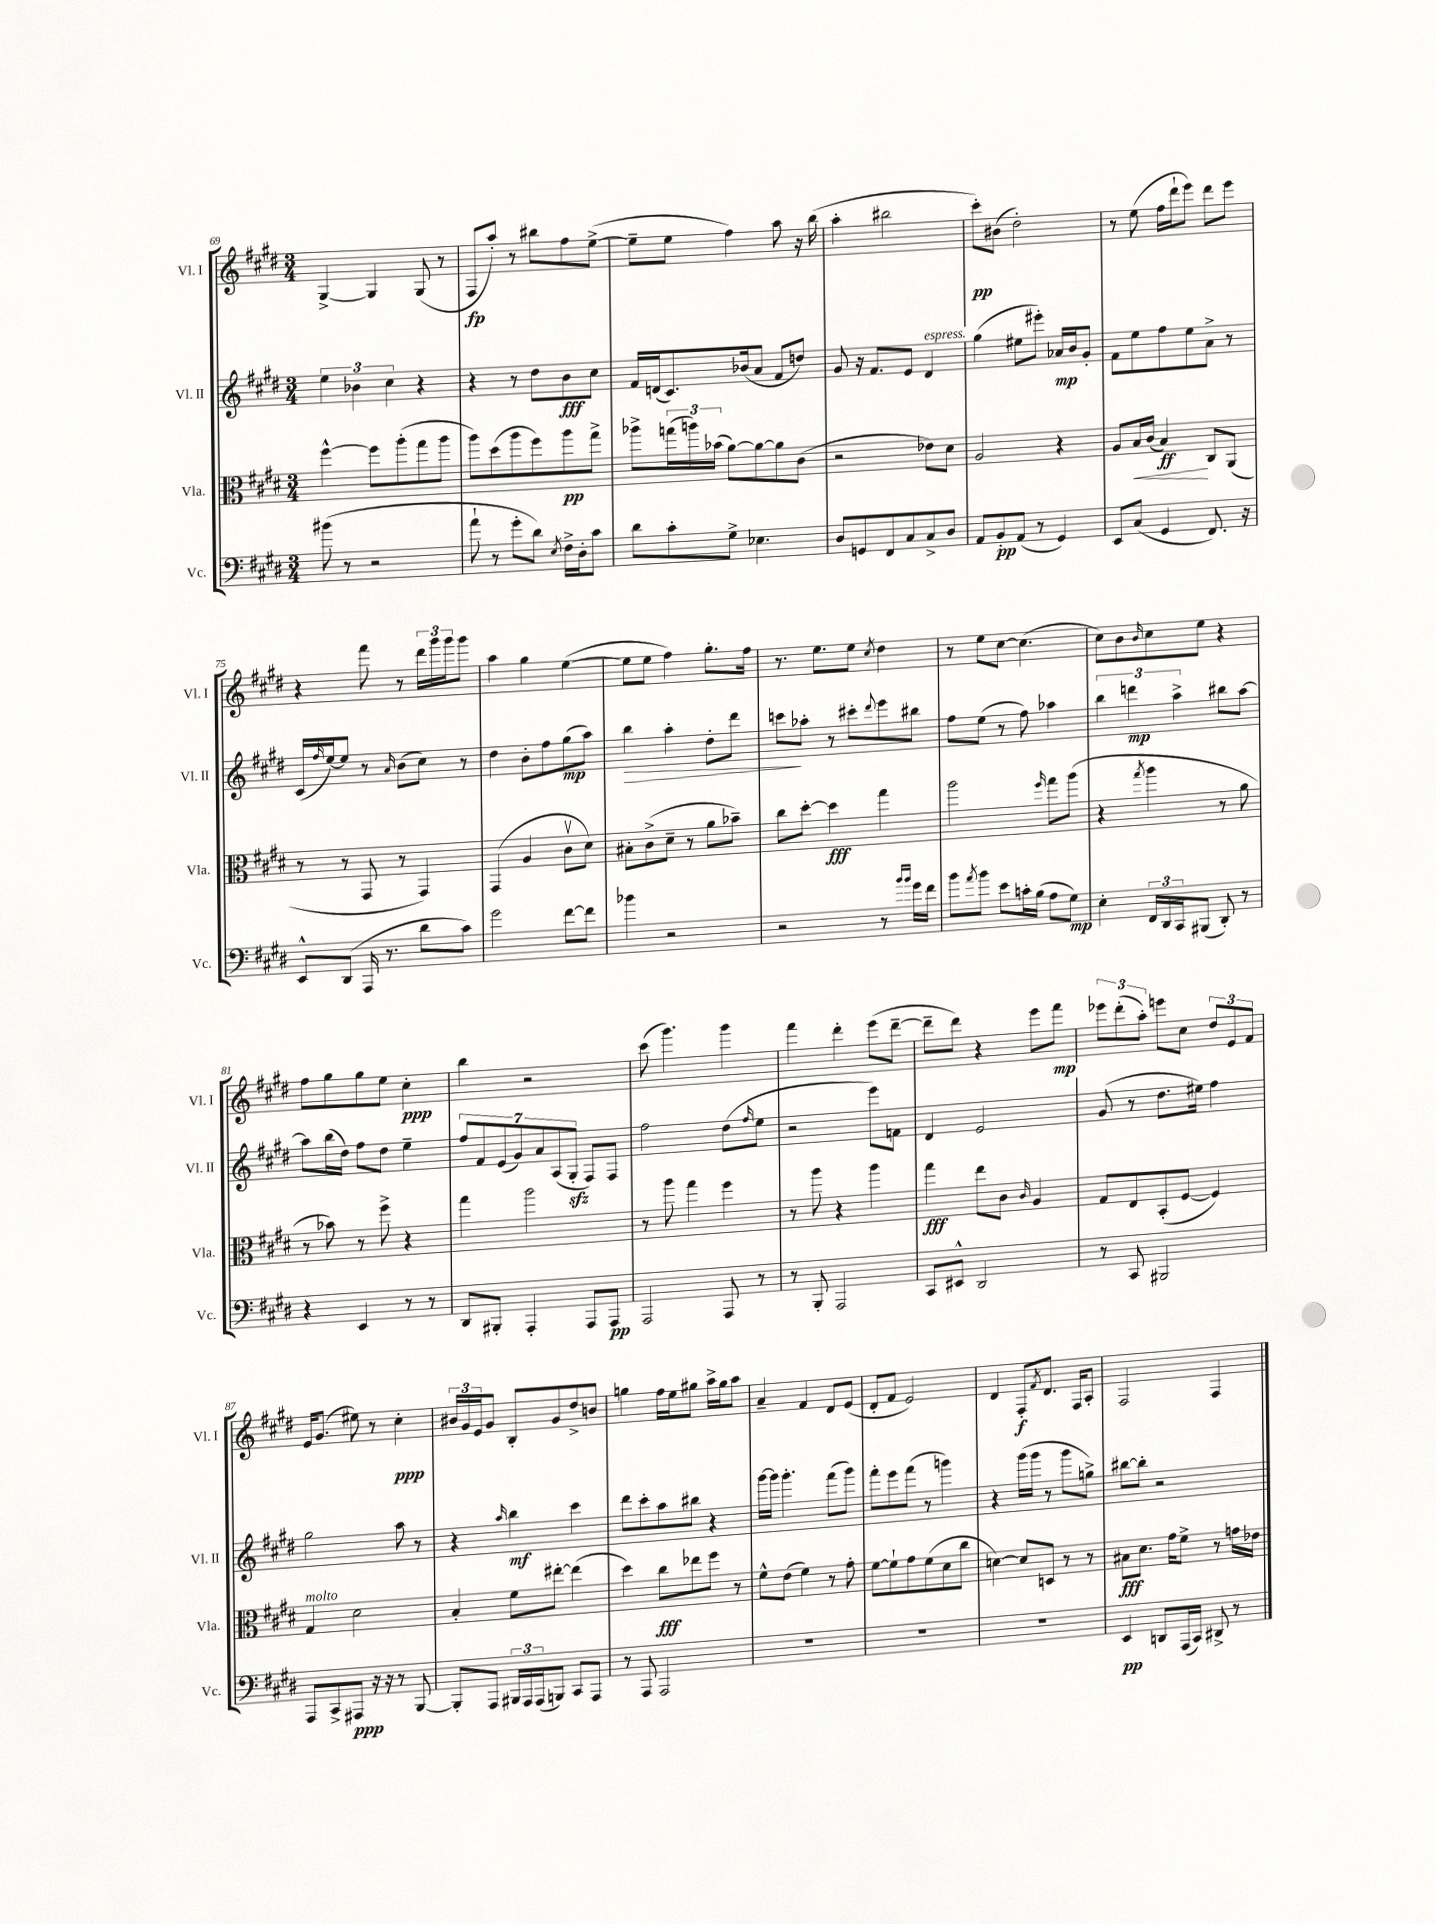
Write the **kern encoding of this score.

**kern	**dynam	**kern	**dynam	**kern	**dynam	**kern	**dynam
*part4	*part4	*part3	*part3	*part2	*part2	*part1	*part1
*staff4	*staff4	*staff3	*staff3	*staff2	*staff2	*staff1	*staff1
*I"Vc.	*	*I"Vla.	*	*I"Vl. II	*	*I"Vl. I	*
*I'Vc.	*	*I'Vla.	*	*I'Vl. II	*	*I'Vl. I	*
*clefF4	*	*clefC3	*	*clefG2	*	*clefG2	*
*k[f#c#g#d#]	*	*k[f#c#g#d#]	*	*k[f#c#g#d#]	*	*k[f#c#g#d#]	*
*M3/4	*	*M3/4	*	*M3/4	*	*M3/4	*
=69	=69	=69	=69	=69	=69	=69	=69
(8b#X\	.	[4ff#^^\	.	6ee\	.	[4G#^/	.
8r	.	.	.	.	.	.	.
.	.	.	.	6b-X\	.	.	.
2r	.	8ff#\L]	.	.	.	4G#/]	.
.	.	.	.	6cc#\	.	.	.
.	.	(8aa'\	.	.	.	.	.
.	.	8gg#\	.	4r	.	(8G#/	.
.	.	8aa\J	.	.	.	8r	.
=70	=70	=70	=70	=70	=70	=70	=70
8a`\	.	8aa\L)	.	4r	.	8F#/L	fp
8r	.	(8dd#\	.	.	.	8aa'/J)	.
8g#'\L	.	8aa\	.	8r	.	8r	.
8d#\J)	.	8ff#\)	.	8dd#\L	.	8bb#X\L	.
8qE/	.	.	.	.	.	.	.
16F#^\LL	.	8aa\	pp	8b\	fff	8ff#\	.
16D#'\J	.	.	.	.	.	.	.
8c#\J	.	8gg#^\J	.	8cc#\J	.	([8ee^\J	.
=71	=71	=71	=71	=71	=71	=71	=71
8d#\L	.	8aa-X^\L	.	16f#/LL	.	8ee~\L]	.
.	.	.	.	(16dn/J	.	.	.
8c#'\	.	(24ggn\L	.	8.c#/)	.	8ee\J	.
.	.	24aan\)	.	.	.	.	.
.	.	(24b-X\JJ	.	.	.	.	.
8G#^\J	.	[8a\L)	.	.	.	4ff#\)	.
.	.	.	.	(16b-X/k	.	.	.
4.E-X\	.	8a\_	.	8a/J	.	.	.
.	.	8a\]	.	8f#/L	.	8aa\	.
.	.	(8c#\J	.	8ddn/J)	.	16r	.
.	.	.	.	.	.	(16bb\	.
=72	=72	=72	=72	=72	=72	=72	=72
8D#/L	.	2r	.	8g#/	.	4aa'\	.
8GGn/	.	.	.	16r	.	.	.
.	.	.	.	8.f#/L	.	.	.
8FF#/	.	.	.	.	.	2bb#X\	.
8C#/	.	.	.	8e/J	.	.	.
!	!	!	!	!LO:TX:a:i:t=espress.	!	!	!
8C#^/	.	8e-X\L)	.	4d#/	.	.	.
8D#/J	.	8d#\J	.	.	.	.	.
=73	=73	=73	=73	=73	=73	=73	=73
8AA/L	.	2A/	.	(4gg#\	.	8ccc#'\L)	pp
8BB'/	pp	.	.	.	.	(8b#X\J	.
(8AA/J	.	.	.	8ee#X\L	.	2dd#'\)	.
8r	.	.	.	8eee#X'\J)	.	.	.
4GG#/)	.	4r	.	16a-X/LL	mp	.	.
.	.	.	.	16b/J	.	.	.
.	.	.	.	8g#'/J	.	.	.
=74	=74	=74	=74	=74	=74	=74	=74
8EE/L	.	8A/L	.	8f#\L	.	8r	.
!	!	!	!LO:HP:b	!	!	!	!
(8C#/J	.	16B/L	<	8ee\	.	(8ee\	.
.	.	(16c#/JJ	.	.	.	.	.
4GG#/	.	4B/)	ff	8ff#\	.	16ff#\LL	.
.	.	.	.	.	.	16ddd#`\J	.
.	.	.	.	8ee\	.	8eee\J)	.
8.FF#/)	.	8C#/L	[	8a^\J	.	8ddd#\L	.
.	.	(8AA/J	.	8r	.	8eee\J	.
16r	.	.	.	.	.	.	.
!!LO:LB:g=z
=75	=75	=75	=75	=75	=75	=75	=75
8EE^^/L	.	8r	.	(16c#/LL	.	4r	.
.	.	.	.	16qqff#/	.	.	.
.	.	.	.	[16ee/J)	.	.	.
(8DD#/J	.	8r	.	8ee/J]	.	.	.
16AAA/	.	8GG#/	.	8r	.	8fff#\	.
8.r	.	.	.	.	.	.	.
.	.	.	.	16qqa/	.	.	.
.	.	8r	.	(8b\L	.	8r	.
8d#\L	.	4GG#/)	.	8cc#\J)	.	24ddd#\LL	.
.	.	.	.	.	.	24ggg#\	.
.	.	.	.	.	.	24ggg#\J	.
8c#\J)	.	.	.	8r	.	8ggg#\J	.
=76	=76	=76	=76	=76	=76	=76	=76
2g#\	.	(4GG#/	.	4dd#\	.	4aa\	.
.	.	4A/	.	8b'\L	.	4gg#\	.
.	.	.	.	8ff#\	.	.	.
[8f#\L	.	8c#v\L	.	(8gg#\	mp	([4ee\	.
8f#\J]	.	8d#\J)	.	8aa\J)	.	.	.
=77	=77	=77	=77	=77	=77	=77	=77
!	!	!	!	!	!LO:HP:b	!	!
4b-X\	.	8B#X'\L	.	4bb\	>	8ee\L]	.
.	.	(8c#^\	.	.	.	8ee\J	.
2r	.	8d#~\J	.	4aa'\	.	4ff#\)	.
.	.	8r	.	.	.	.	.
.	.	8a\L	.	8dd#'\L	.	8.gg#'\L	.
.	.	8b-X~\J)	.	8ddd#\J	.	.	.
.	.	.	.	.	.	16ff#\Jk	.
=78	=78	=78	=78	=78	=78	=78	=78
2r	.	8cc#\L	.	8cccn\L	.	8.r	.
.	.	[8dd#'\J	.	8aa-X'\J	]	.	.
.	.	.	.	.	.	8.ee\L	.
.	.	4dd#\]	fff	8r	.	.	.
.	.	.	.	8ccc#X'\L	.	8ee\J	.
.	.	.	.	8qqddd#/	.	8qcc#/	.
8r	.	4gg#\	.	8eee\	.	4dd#\	.
16qqb/LL	.	.	.	.	.	.	.
16qqb/JJ	.	.	.	.	.	.	.
16g#\LL	.	.	.	8bb#X\J	.	.	.
16f#\JJ	.	.	.	.	.	.	.
=79	=79	=79	=79	=79	=79	=79	=79
8b\L	.	2aa\	.	8ff#\L	.	8r	.
8qa/	.	.	.	.	.	.	.
8b\J	.	.	.	(8ee\J	.	8ee\L	.
8e\L	.	.	.	8r	.	[8cc#\J	.
16cn'\L	.	.	.	8ff#\)	.	(4.cc#\]	.
(16B\JJ	.	.	.	.	.	.	.
.	.	16qqff#/	.	.	.	.	.
8A\L	.	8gg#\L	.	4aa-X\	.	.	.
8G#\J)	mp	(8aa\J	.	.	.	.	.
=80	=80	=80	=80	=80	=80	=80	=80
4E'\	.	4r	.	6bb\	.	8cc#\L)	.
.	.	.	.	.	.	8b\	.
.	.	.	.	6dddn\	mp	.	.
.	.	8qgg#/	.	.	.	16qqb/	.
24FF#/LL	.	4aa\	.	.	.	8cc#\	.
24DD#/	.	.	.	.	.	.	.
24CC#/J	.	.	.	6aa^\	.	.	.
(8BBB#X/J	.	.	.	.	.	8ee\J	.
8DD#'/)	.	8r	.	8bb#X\L	.	4r	.
8r	.	8a\	.	[8aa\J	.	.	.
!!LO:LB:g=z
=81	=81	=81	=81	=81	=81	=81	=81
4r	.	8r	.	8aa\L]	.	8ff#\L	.
.	.	8b-X\)	.	(16bb\L	.	8gg#\	.
.	.	.	.	16dd#\JJ)	.	.	.
4EE/	.	8r	.	8ff#\L	.	8gg#\	.
.	.	8ff#^\	.	8dd#\J	.	8ee\J	.
8r	.	4r	.	4ee~\	.	4cc#'\	ppp
8r	.	.	.	.	.	.	.
=82	=82	=82	=82	=82	=82	=82	=82
8DD#/L	.	4gg#\	.	14ff#/L	.	4bb\	.
.	.	.	.	14f#/	.	.	.
8BBB#X'/J	.	.	.	.	.	.	.
.	.	.	.	(14e/	.	.	.
.	.	.	.	14g#/)	.	.	.
4AAA'/	.	2aa\	.	.	.	2r	.
.	.	.	.	14a/	.	.	.
.	.	.	.	(14A/	.	.	.
.	.	.	.	14G#zz'/J	.	.	.
8AAA/L	.	.	.	8F#/L)	.	.	.
8AAA/J	pp	.	.	8F#/J	.	.	.
=83	=83	=83	=83	=83	=83	=83	=83
2AAA/	.	8r	.	2ff#\	.	(8ccc#\	.
.	.	8aa\	.	.	.	4.ggg#\)	.
.	.	4gg#\	.	.	.	.	.
8AAA/	.	4ff#\	.	(8dd#\L	.	4ggg#\	.
.	.	.	.	16qqff#/	.	.	.
8r	.	.	.	8ee\J	.	.	.
=84	=84	=84	=84	=84	=84	=84	=84
8r	.	8r	.	2r	.	4fff#\	.
8BBB'/	.	8aa\	.	.	.	.	.
2AAA/	.	4r	.	.	.	4ddd#'\	.
.	.	4aa\	.	8eee\L)	.	(8eee\L	.
.	.	.	.	8fn\J	.	[8ddd#~\J	.
=85	=85	=85	=85	=85	=85	=85	=85
8CC#/L	.	4gg#\	fff	4d#/	.	8ddd#~\L]	.
8EE#X^^/J	.	.	.	.	.	8ddd#\J)	.
2DD#/	.	8ee\L	.	2e/	.	4r	.
.	.	8c#\J	.	.	.	.	.
.	.	16qqc#/	.	.	.	.	.
.	.	4A/	.	.	.	8eee\L	.
.	.	.	.	.	.	8fff#\J	mp
=86	=86	=86	=86	=86	=86	=86	=86
8r	.	8G#/L	.	(8g#/	.	12eee-X\L	.
.	.	.	.	.	.	(12ddd#'\	.
8CC#/	.	8E/	.	8r	.	.	.
.	.	.	.	.	.	12aa'\J)	.
2BBB#X/	.	(8BB'/	.	8.dd#\L	.	8eeen\L	.
.	.	[8F#/J	.	.	.	8cc#\J	.
.	.	.	.	16ee#X\Jk)	.	.	.
.	.	4F#/])	.	4ff#\	.	12dd#/L	.
.	.	.	.	.	.	12e/	.
.	.	.	.	.	.	12f#/J	.
!!LO:LB:g=z
=87	=87	=87	=87	=87	=87	=87	=87
!	!	!LO:TX:a:i:t=molto	!	!	!	!	!
8AAA/L	.	4G#/	.	2gg#\	.	16e/KL	.
.	.	.	.	.	.	(8.g#/J	.
8CC#^/	.	.	.	.	.	.	.
8AAA#X/J	ppp	2d#\	.	.	.	8ee#X\)	.
16r	.	.	.	.	.	8r	.
16r	.	.	.	.	.	.	.
8r	.	.	.	8aa\	.	4cc#'\	ppp
[8BBB/	.	.	.	8r	.	.	.
=88	=88	=88	=88	=88	=88	=88	=88
8BBB'/L]	.	4B'/	.	4r	.	24b#X/LL	.
.	.	.	.	.	.	24g#/	.
.	.	.	.	.	.	24e/J	.
8AAA/J	.	.	.	.	.	8g#/J	.
.	.	.	.	16qqaa/	.	.	.
24BBB#X/LL	.	8f#\L	.	4bb\	mf	8B'/L	.
24AAA/	.	.	.	.	.	.	.
(24AAA/J	.	.	.	.	.	.	.
8BBBn/J)	.	[8ee#X'\J	.	.	.	8g#/	.
8CC#/L	.	(4ee#\]	.	4ccc#\	.	8dd#^/	.
8AAA/J	.	.	.	.	.	8bn/J	.
=89	=89	=89	=89	=89	=89	=89	=89
8r	.	4dd#\)	.	8ddd#\L	.	4ggn\	.
8AAA/	.	.	.	8ccc#'\	.	.	.
2AAA/	.	8cc#\L	fff	8aa\	.	16ff#\LL	.
.	.	.	.	.	.	16ee\J	.
.	.	8ee-X\	.	8bb#X\J	.	8gg#X\J	.
.	.	8ff#\J	.	4r	.	16aa^\LL	.
.	.	.	.	.	.	16gg#\J	.
.	.	8r	.	.	.	8aa\J	.
=90	=90	=90	=90	=90	=90	=90	=90
2.r	.	8f#^^\L	.	[16ggg#\LL	.	4a~/	.
.	.	.	.	16ggg#\JJ]	.	.	.
.	.	(8e\J	.	4.ggg#'\	.	.	.
.	.	4f#\)	.	.	.	4f#/	.
.	.	8r	.	(8fff#\L	.	8d#/L	.
.	.	8g#'\	.	8ggg#\J)	.	(8e/J	.
=91	=91	=91	=91	=91	=91	=91	=91
2.r	.	[8f#\L	.	8fff#'\L	.	8d#'/L	.
.	.	8f#`\]	.	8eee\	.	8f#/J	.
.	.	8g#\	.	(8fff#\J	.	2e/)	.
.	.	(8f#\	.	8r	.	.	.
.	.	8d#\	.	4gggn\)	.	.	.
.	.	8cc#\J	.	.	.	.	.
=92	=92	=92	=92	=92	=92	=92	=92
2.r	.	[4dn\)	.	4r	.	4d#/	.
.	.	8d/L]	.	(16ggg#\LL	.	8F#'/L	f
.	.	.	.	16ggg#\JJ	.	.	.
.	.	.	.	.	.	8qf#/	.
.	.	8Dn/J	.	8r	.	8.d#/J	.
.	.	8r	.	8ggg#\L	.	.	.
.	.	.	.	.	.	16F#/KL	.
.	.	8r	.	8ggn^\J)	.	8A'/J	.
=93	=93	=93	=93	=93	=93	=93	=93
4EE/	pp	8B#X\L	fff	[8bb#X\L	.	2F#/	.
.	.	8.d#\J	.	8bb#'\J]	.	.	.
8DDn/L	.	.	.	2r	.	.	.
.	.	16g#\KL	.	.	.	.	.
(16AAA/L	.	8f#^\J	.	.	.	.	.
16CC#/JJ)	.	.	.	.	.	.	.
8DD#X^/	.	8r	.	.	.	4F#/	.
8r	.	16gn\LL	.	.	.	.	.
.	.	16e-X\JJ	.	.	.	.	.
==	==	==	==	==	==	==	==
*-	*-	*-	*-	*-	*-	*-	*-
